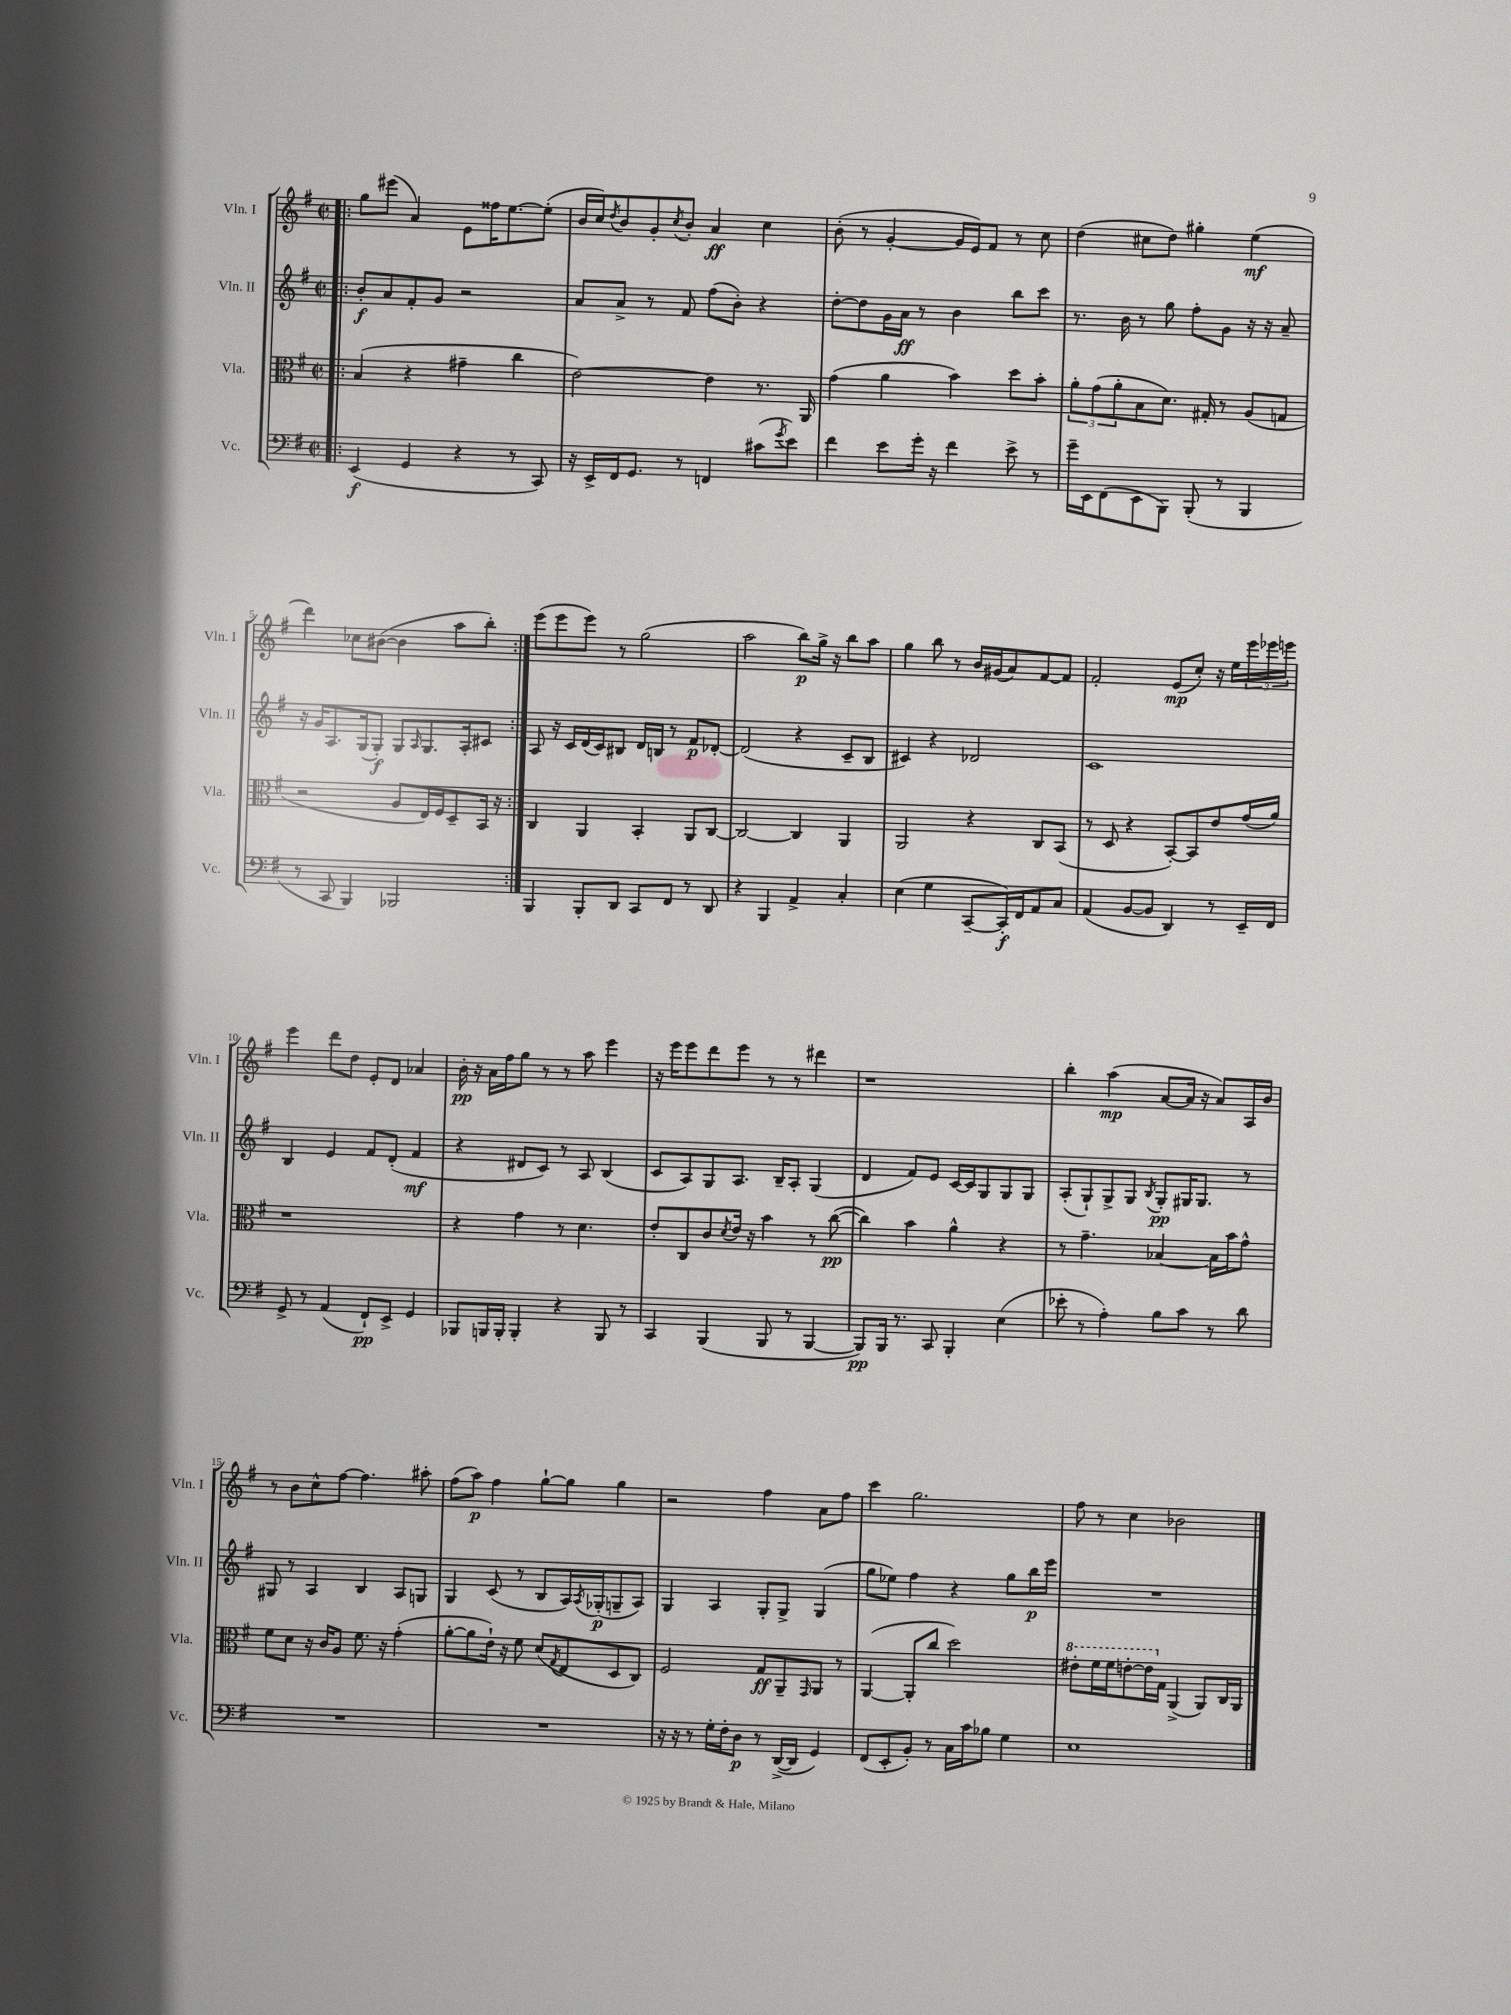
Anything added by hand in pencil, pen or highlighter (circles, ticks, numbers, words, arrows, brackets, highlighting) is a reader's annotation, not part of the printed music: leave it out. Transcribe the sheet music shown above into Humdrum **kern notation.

**kern	**kern	**kern	**kern
*staff4	*staff3	*staff2	*staff1
*clefF4	*clefC3	*clefG2	*clefG2
*k[f#]	*k[f#]	*k[f#]	*k[f#]
*M2/2	*M2/2	*M2/2	*M2/2
*met(c|)	*met(c|)	*met(c|)	*met(c|)
=!|:	=!|:	=!|:	=!|:
(4EE	(4B	8b'	8gg
.	.	8a	(8eee#
4GG	4r	8f#'	4a)
.	.	8g	.
4r	4g#~	2r	8e
.	.	.	16ff##
.	.	.	[8.ee
8r	4cc	.	.
8CC)	.	.	(8ee']
=	=	=	=
16r	[2e)	8a	16b
16EE^	.	.	16cc)
.	.	.	8qdd
16FF#	.	8a^	8b
8.GG	.	.	.
.	.	8r	8g'
.	.	.	8qcc
8r	.	8f#	8b'
4FF	4e]	(8ff#	4a
.	.	8b')	.
(8c#	8.r	4r	4cc
8qg	.	.	.
8e)	.	.	.
.	16AA	.	.
=	=	=	=
4f#	(4g	[8dd'	(8b'
.	.	8dd]	8r
8e	4a	16g	[4g'
.	.	16a	.
16g'	.	8r	.
16r	.	.	.
4f#	4b)	4b	16g]
.	.	.	16e)
.	.	.	8f#
8e^	8dd	8bb	8r
8r	8b'	8ccc	8cc
=	=	=	=
16g~	12a'	8.r	(4dd
16EE	.	.	.
.	(12g	.	.
(8FF#	.	.	.
.	12a'	.	.
.	.	16b	.
8EE	8B	8r	8cc#
8BBB)	8.d)	8gg	8dd)
(8BBB'	.	8ff#'	4gg#'
.	16G#'	.	.
8r	8r	8g	.
4BBB	(8A	16r	(4ee
.	.	16r	.
.	8G	8a~	.
=	=	=	=
8r	2r	16r	4ddd)
.	.	16g	.
8CC	.	8.A	.
4BBB)	.	.	8cc-
.	.	(16G	.
.	.	8G')	([8b#
2BBB-	8A	8G	4b#]
.	.	16qqA	.
.	16E)	8.G	.
.	16F#	.	.
.	8D~	.	8aa
.	.	16A'	.
.	16BB	8c#	8bb')
.	16r	.	.
=:|!	=:|!	=:|!	=:|!
4BBB	4C	8A	(8eee
.	.	16r	8eee
.	.	16c	.
8BBB'	4AA	(16d	8eee)
.	.	16c)	.
8DD	.	8B#	8r
8CC	4BB'	16d	(2gg
.	.	16B	.
8FF#	.	8r	.
8r	8AA	8f#	.
8DD	[8C	[8d-'	.
=	=	=	=
4r	2C_	(2d-]	2aa
4BBB	.	.	.
4AA^	4C]	4r	8bb)
.	.	.	16gg^
.	.	.	16r
4C'	4AA	8c~	8bb
.	.	8B	8aa
=	=	=	=
(4E	2AA	4c#)	4gg
4G	.	4r	8bb
.	.	.	8r
[8CC~	4r	2d-	16b
.	.	.	(16g#
16CC'])	.	.	8a)
16FF#	.	.	.
8AA	8C	.	[8f#
8C	(8BB	.	8f#]
=	=	=	=
(4AA	8r	1c	2f#'
.	8D	.	.
[8BB	4r	.	.
8BB]	.	.	.
4DD)	[8BB')	.	(8e
.	8BB]	.	8cc')
8r	8e	.	16r
.	.	.	16ee
16EE~	(16g	.	24eee
.	.	.	24eee-
16FF#	16a)	.	.
.	.	.	24eee
=	=	=	=
8GG^	1r	4B	4eee
8r	.	.	.
(4AA	.	4e	8ddd
.	.	.	8dd
8FF#`)	.	8f#	8e'
8EE^	.	(8d'	8d
4GG	.	4f#	4a-
=	=	=	=
8BBB-	4r	4r	16b'
.	.	.	16r
16BBB	.	.	16a
16BBB'	.	.	16ff#
4BBB'	4g	8d#	8gg
.	.	8c)	8r
4r	8r	8r	8r
.	4.d	8A	8aa
8BBB	.	(4B	4eee
8r	.	.	.
=	=	=	=
4CC	8e'	8c	16r
.	.	.	16eee
.	8C	8A)	8eee
(4BBB	8c	8G	8ddd
.	8qd	.	.
.	16e	8.A	8eee
.	16r	.	.
8BBB	4b	.	8r
.	.	16B~	.
8r	.	8A'	8r
[4BBB	8r	(4G	4ddd#
.	([8cc	.	.
=	=	=	=
8BBB])	4cc])	4d	1r
16BBB	.	.	.
8.r	.	.	.
.	4b	8f#)	.
8CC	.	8e	.
4BBB'	4a^^	[16c	.
.	.	16c]	.
.	.	8G	.
(4E	4r	8G	.
.	.	8G	.
=	=	=	=
8e-'	8r	(8A'	4bb'
8r	4.g~	8G`)	.
4A')	.	8G^	(4aa
.	.	8G	.
.	.	8qB	.
8B	[4B-	8G'	[8a
8c	.	16G#	16a]
.	.	8.G#	16r
8r	16B-]	.	8a)
.	16b	.	.
8d	8g^^	8r	16A
.	.	.	16b
=	=	=	=
1r	8f#	8G#	8r
.	8d	8r	8b
.	16r	4A	8cc^^
.	16c	.	.
.	8A	.	[8ff#
.	8.f#	4B	4.ff#]
.	16r	.	.
.	(4g'	8A	.
.	.	8G	8aa#'
=	=	=	=
1r	[8a'	4G	(8ff#
.	8a]	.	8aa)
.	16e`)	(8c	4ff#
.	16r	.	.
.	8f#	8r	.
.	(8d	8B	[8gg`
.	8qG	.	.
.	8E	16A)	8gg]
.	.	8qA	.
.	.	(16G-'	.
.	8D	8G~	4gg
.	8C)	8A)	.
=	=	=	=
16r	2F#	4G	2r
16r	.	.	.
8r	.	.	.
16G'	.	4A	.
16F#'	.	.	.
8D	.	.	.
8r	8G	8G'	4ff#
([16DD^	8AA~	8G^	.
16DD]	.	.	.
.	16qqGG	.	.
4GG)	8AA	(4G	8a
.	8r	.	8ff#
=	=	=	=
(8FF#	([4AA	8gg	4ccc
8EE'	.	8ee-)	.
8BB')	8AA']	4ff#	2.gg
8r	8cc	.	.
16C	2dd)	4r	.
16c	.	.	.
8B-	.	.	.
4G	.	8gg	.
.	.	16bb	.
.	.	16eee	.
=	=	=	=
1E	8ee#'	1r	8ff#
.	16ff#	.	8r
.	16ff#	.	.
.	[8ee'	.	4cc
.	16ee]	.	.
.	16G	.	.
.	(4AA^	.	2b-
.	8AA)	.	.
.	16C	.	.
.	16AA	.	.
==	==	==	==
*-	*-	*-	*-
